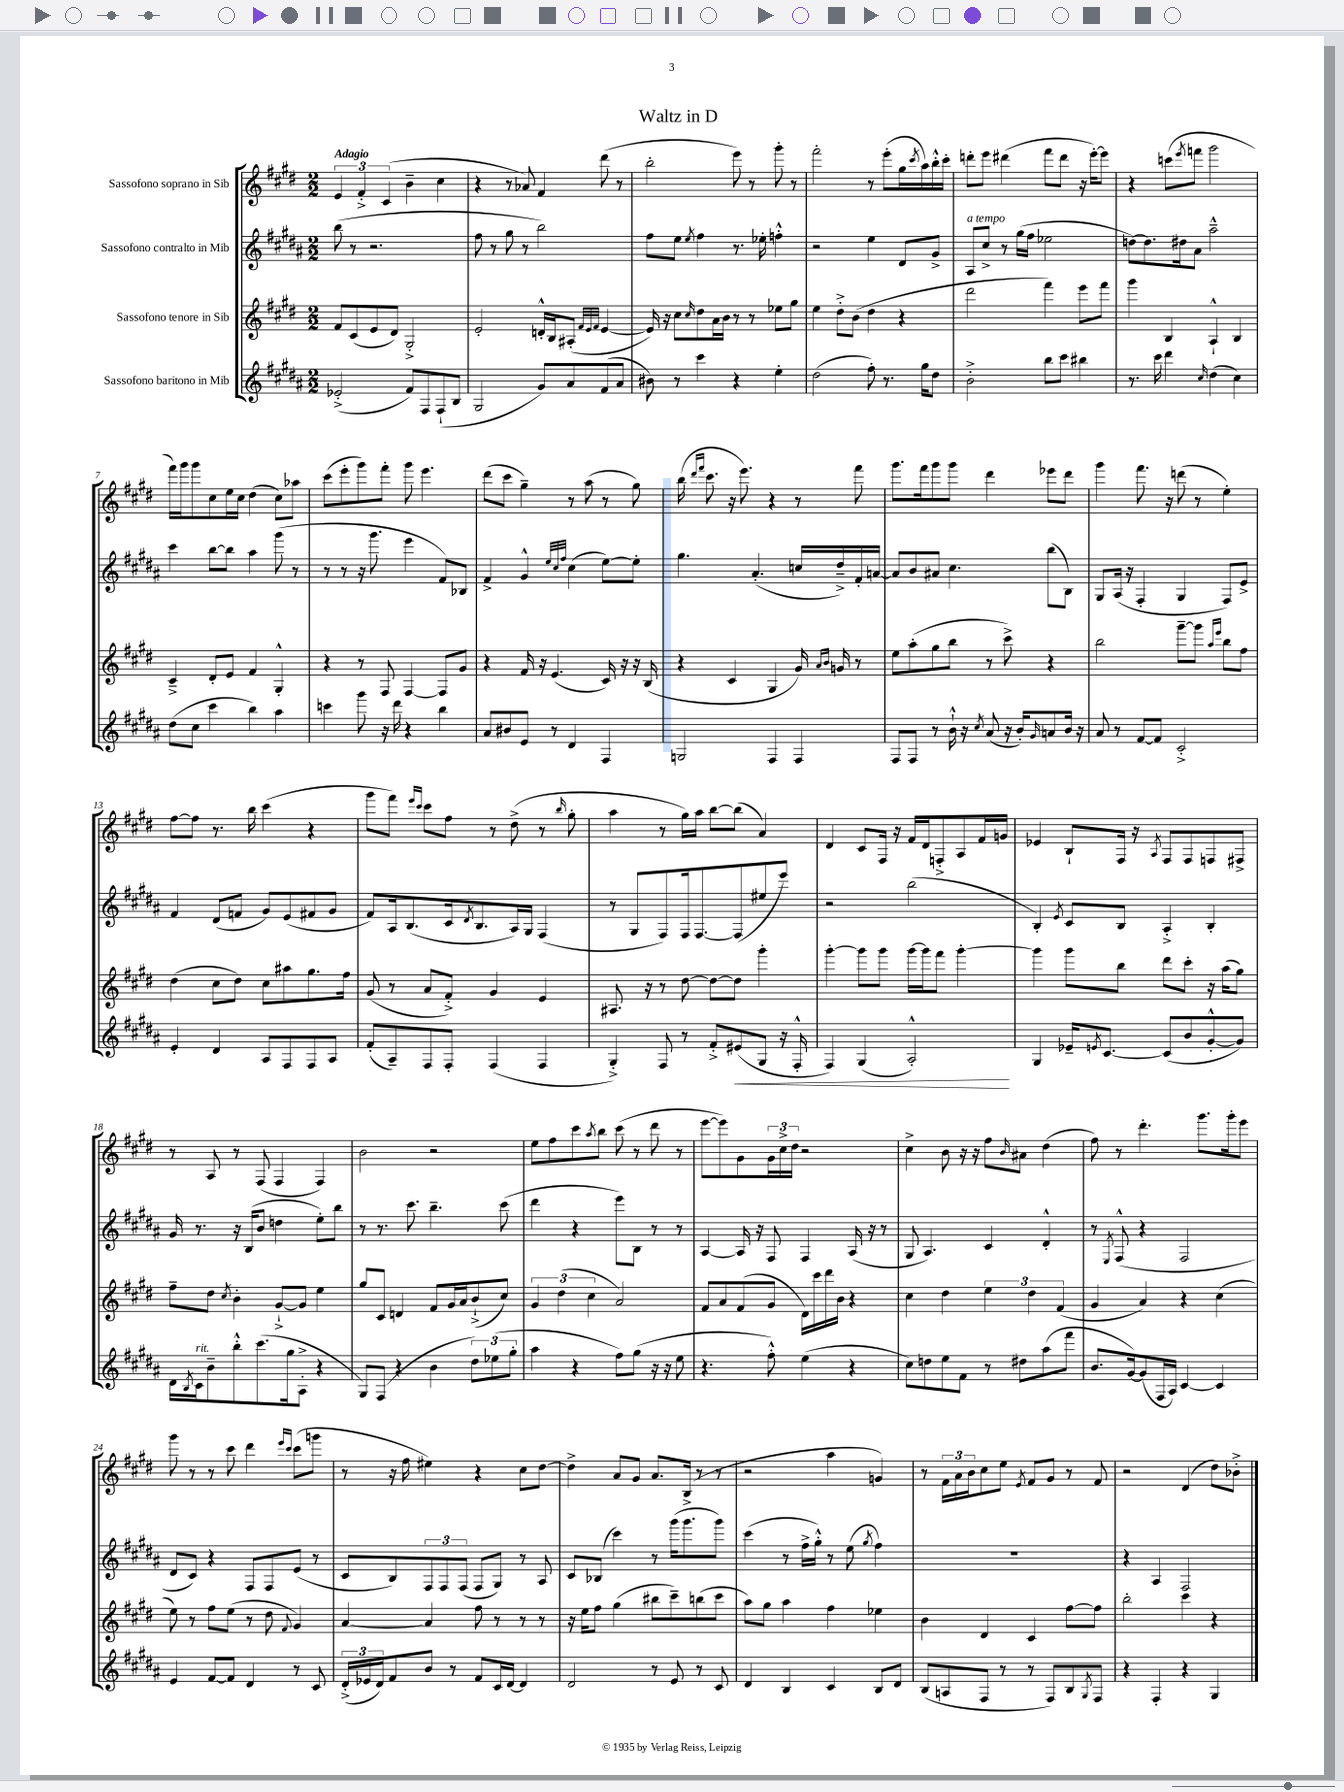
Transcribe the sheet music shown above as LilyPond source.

\header { title = "Waltz in D" }
<<
\new StaffGroup <<
\new Staff = "s0" \with { instrumentName = "Sassofono soprano in Sib" } {
    \clef treble \key e \major \numericTimeSignature \time 2/2 \tempo "Adagio"
    \tuplet 3/2 { e'4 fis'4-.-> cis'4( } b'4-- cis''4 |
    r4 r8 aes'8) fis'4 dis'''8( r8 |
    b''2-. e'''8) r8 gis'''8-. r8 |
    fis'''2-. r8 e'''8-.( gis''16 \acciaccatura { cis'''8 } a''16) b''16-.-^ cis'''16-. |
    d'''8-. e'''8 dis'''4( fis'''8 dis'''8 r16 e'''16~-.) e'''8 |
    r4 c'''8( \acciaccatura { e'''8 } f'''8 gis'''2 |
    fis'''16) gis'''16 gis'''8 cis''8 e''16 cis''16 dis''4( cis''8) aes''8 |
    cis'''8( e'''8-. gis'''8) fis'''8-. gis'''8 e'''4. |
    dis'''8( cis'''8 gis''4--) r8 a''8( r8 gis''8) |
    b''16( \grace { dis'''16 fis'''16 } cis'''8. r16 e'''8.) r4 r8 fis'''8 |
    gis'''8. fis'''16 gis'''8 gis'''8 dis'''4 ees'''8 dis'''8 |
    gis'''4 fis'''8. r16 d'''8( r8 e''4-.) |
    fis''8~ fis''8 r8. b''16 cis'''4( r4 |
    gis'''8 fis'''8) \grace { e'''16 cis'''16 } cis'''8 fis''8 r8 dis''8->( r8 \grace { b''16 } gis''8-. |
    a''4 r8 gis''16) a''16 b''8~ b''8( a'4) |
    dis'4 cis'8 fis16 r16 fis'16 dis'16 f8-.-> a8 fis'16 g'16 |
    ees'4 b8-! fis16 r16 \acciaccatura { a8 } fis8 fis8 f8 fis8-> |
    r8 a8 r8 fis8( fis4 fis4) |
    b'2 r2 |
    e''8 fis''8 cis'''8 \acciaccatura { a''8 } b''8 cis'''8( r8 dis'''8 r8 |
    e'''8~ e'''8) gis'8 \tuplet 3/2 { gis'16 cis''16-> dis''16 } r2 |
    cis''4-> b'8 r16 r16 fis''8 \grace { b'16 } ais'8 dis''4( |
    fis''8) r8 dis'''4.-. gis'''8. gis'''16-. e'''8 |
    gis'''8 r8 r8 cis'''8 dis'''4 \grace { e'''16 cis'''16 } cis'''8( g'''8 |
    r8 r16 fis''16 eis''4) r4 cis''8 dis''8~ |
    dis''4-> a'8 gis'8 a'8. b16->( r8 r8 |
    r2 a''4 g'4) |
    r8 \tuplet 3/2 { fis'16 a'16 b'16 } cis''8 e''8 \acciaccatura { e'8 } fis'8 gis'8 r8 fis'8 |
    r2 dis'4( dis''8) bes'8-.-> \bar "|." |
}
\new Staff = "s1" \with { instrumentName = "Sassofono contralto in Mib" } {
    \clef treble \key b \major \numericTimeSignature \time 2/2
    b''8( r8 r2. |
    fis''8 r8 gis''8 r8 b''2) |
    fis''8 e''8 \acciaccatura { e''8 } fis''4 r8. ees''16-. f''4-.-^ |
    r2 e''4 dis'8 gis'8-> |
    ais8^\markup { \italic "a tempo" } cis''8-> r8 gis''16( fis''16 ees''2 |
    d''8~) d''8. dis''16 ais'8 ais''2---^ |
    cis'''4 b''8~ b''8 ais''4 gis'''8( r8 |
    r8 r8 r16 gis'''8. e'''4 fis'8) bes8 |
    fis'4-> gis'4-^ \grace { e''32 cis''32 fis''32 } cis''4( e''8~) e''8-. |
    gis''4. ais'4.-.( c''16 dis''16--->) fis'16-. a'16~ |
    a'8 b'8 ais'8 cis''4. b''8( b8) |
    gis8 ais16( r16 fis4-. gis4 fis8) e'8-> |
    fis'4 dis'8( f'8 gis'8) e'8( fis'8 gis'8 |
    fis'8) ais16 b8.( cis'16 \acciaccatura { dis'8 } b8. ais16) gis16 fis4( |
    r8 gis8 fis8) fis16 fis8.~ fis8( eis''8 e'''8) |
    r2 b''2( |
    b4-.) \acciaccatura { e'8 } cis'8 b8 ais4-.-> b4-. |
    gis'16 r8. r16 b16( b'8 d''4 e''8-.) b''8 |
    r8 r8. cis'''8. b''4.-- cis'''8( |
    dis'''4 r4 e'''8) b8 r8 r8 |
    ais4~ ais16 r16 fis8 fis4 ais16( r16 r8 |
    gis8 ais4.) cis'4 dis'4-.-^ |
    r8 \acciaccatura { e8 } fis8-^( r4 fis2 |
    dis'8 cis'8) r4 fis8 fis8 e'8( r8 |
    cis'8 b8) \tuplet 3/2 { fis8 fis8 fis8( } fis8 gis8) r8 ais8 |
    cis'8 bes8( cis'''4) r8 gis'''16( gis'''8. gis'''8) |
    cis'''4( r8 fis''16-> gis''16-.-^) r8 e''8( \acciaccatura { gis''8 } fis''4) |
    R1 |
    r4 ais4 fis2 \bar "|." |
}
\new Staff = "s2" \with { instrumentName = "Sassofono tenore in Sib" } {
    \clef treble \key e \major \numericTimeSignature \time 2/2
    fis'8 cis'8( e'8 dis'8) gis2-.-> |
    e'2-. d'16-.-^ b16 ais8-.( \grace { fis'32 e'32 fis'32 } e'4~ |
    e'16) r16 cis''8 \grace { cis''16 } dis''8 a'16 b'16 r8 r8 ees''8 gis''8 |
    e''4 dis''8-.-> b'8( dis''4 r4 |
    dis'''2 fis'''4) e'''8 fis'''8 |
    gis'''4 b4 a4-!-^ b4 |
    cis'4---> dis'8-. e'8 fis'4 gis4-.-^ |
    r4 r8 fis8 fis4~ fis8 gis'8 |
    r4 fis'16 r16 e'4.( cis'16) r16 r16 b16( |
    r4 cis'4 gis4 gis'16) \grace { a'16 b'16 } g'16 r8 |
    e''8 a''8-.( gis''8 b''8 r8 cis'''8->) r4 |
    b''2 gis'''8~-- gis'''8 \grace { a''16 e'''16 } b''8 fis''8 |
    dis''4( cis''8 dis''8) cis''8 ais''8 gis''8. fis''16 |
    gis'8( r8 a'8 fis'8-.->) gis'4 e'4 |
    ais8. r16 r8 dis''8~ dis''8~ dis''8 gis'''4-. |
    gis'''4~-. gis'''8 gis'''8 gis'''16~ gis'''16 fis'''8 gis'''4~-. |
    gis'''4 gis'''8 b''8 dis'''8 cis'''8-. r16 a''16( gis''8) |
    fis''8-- dis''8 \acciaccatura { cis''8 } b'4-. gis'8~-!-> gis'8 e''4 |
    gis''8 cis'8 d'4 fis'8 gis'16 a'16 b'8-!->( cis''8) |
    \tuplet 3/2 { gis'4 dis''4( cis''4 } a'2) |
    fis'8 a'8 fis'8( gis'8 dis'16) cis'''16 dis'''16 b'16 r4 |
    cis''4 dis''4 \tuplet 3/2 { e''4 dis''4 fis'4( } |
    gis'4 a'4) r4 cis''4( |
    e''8) r8 fis''8 e''8( r8 dis''8 \appoggiatura { fis'8 } gis'4) |
    a'4~ a'4 fis''8 r8 r8 r8 |
    r16 e''16 fis''8 gis''4( bis''8 cis'''8--) b''8( cis'''8 |
    a''8) gis''8 a''4 fis''4 ees''4 |
    b'4 dis'4 cis'4 fis''8~ fis''8 |
    b''2-. cis'''4 r4 \bar "|." |
}
\new Staff = "s3" \with { instrumentName = "Sassofono baritono in Mib" } {
    \clef treble \key b \major \numericTimeSignature \time 2/2
    ees'2-.->( fis'8) fis8 fis8-!( b8 |
    gis2 gis'8) ais'8 fis'8( ais'8 |
    bis'8) r8 cis'''4 r4 e''4-. |
    dis''2( fis''8-.) r8. gis''16 dis''8 |
    b'2-.-> b''8 cis'''8 bis''4 |
    r8. cis'''16 dis'''4 \grace { cis''16 } dis''4( cis''4) |
    dis''8( cis''8 cis'''4 b''4) ais''4 |
    c'''4 gis'''8 r16 dis'''16 r4 b''4 |
    ais'8 bis'8 e'8 r8 dis'4 fis4 |
    g2 fis4 fis4 |
    fis8 fis8 r8 b'16-!-^ r16 \acciaccatura { cis''8 } ais'8( r16 b'16-.) \grace { gis'16 } a'8 b'16 r16 |
    ais'8 r8 fis'8~ fis'8 cis'2-.-> |
    e'4-. dis'4 ais8 fis8 fis8 ais8 |
    fis'8-.( ais8--) fis8 fis8-. fis4( fis4 |
    gis4-.->) fis8 r8 fis'8-.-> eis'8\<( gis8 r16 fis16-.-^ |
    fis4) gis4( ais2-.-^\!) |
    gis4 ees'16-- \acciaccatura { e'8 } cis'8.~ cis'8( b'8 gis'8~-.-^ gis'8) |
    dis'16 \acciaccatura { b8 } cis'16^\markup { \italic "rit." } b'8-- b''8-.-^ cis'''8.( gis''16 ais8-.-> r4 |
    gis8) fis8( r4 b'4 \tuplet 3/2 { dis''8) ees''8( gis''8-. } |
    ais''4 r4 fis''8) gis''8( r16 r16 e''8 |
    r4. fis''8-.-^) e''4( r4 |
    cis''8) d''8 e''8 fis'8 r8 dis''8 ais''8( fis'''8 |
    b'8. gis'16~) gis'8( fis16 ais16) cis'4~ cis'4 |
    e'4 fis'8~ fis'8 dis'4 r8 cis'8 |
    \tuplet 3/2 { dis'16-.->( ees'16 dis'16) } fis'8 b'8 r8 fis'8 cis'16 dis'16~ dis'4 |
    dis'2 r8 e'8 r8 cis'8 |
    dis'4 b4 cis'4 b8 dis'8 |
    b8( a8 fis8 r8 r8 fis8) b8 \acciaccatura { gis8 } fis8 |
    r4 fis4-. r4 gis4 \bar "|." |
}
>>
>>
